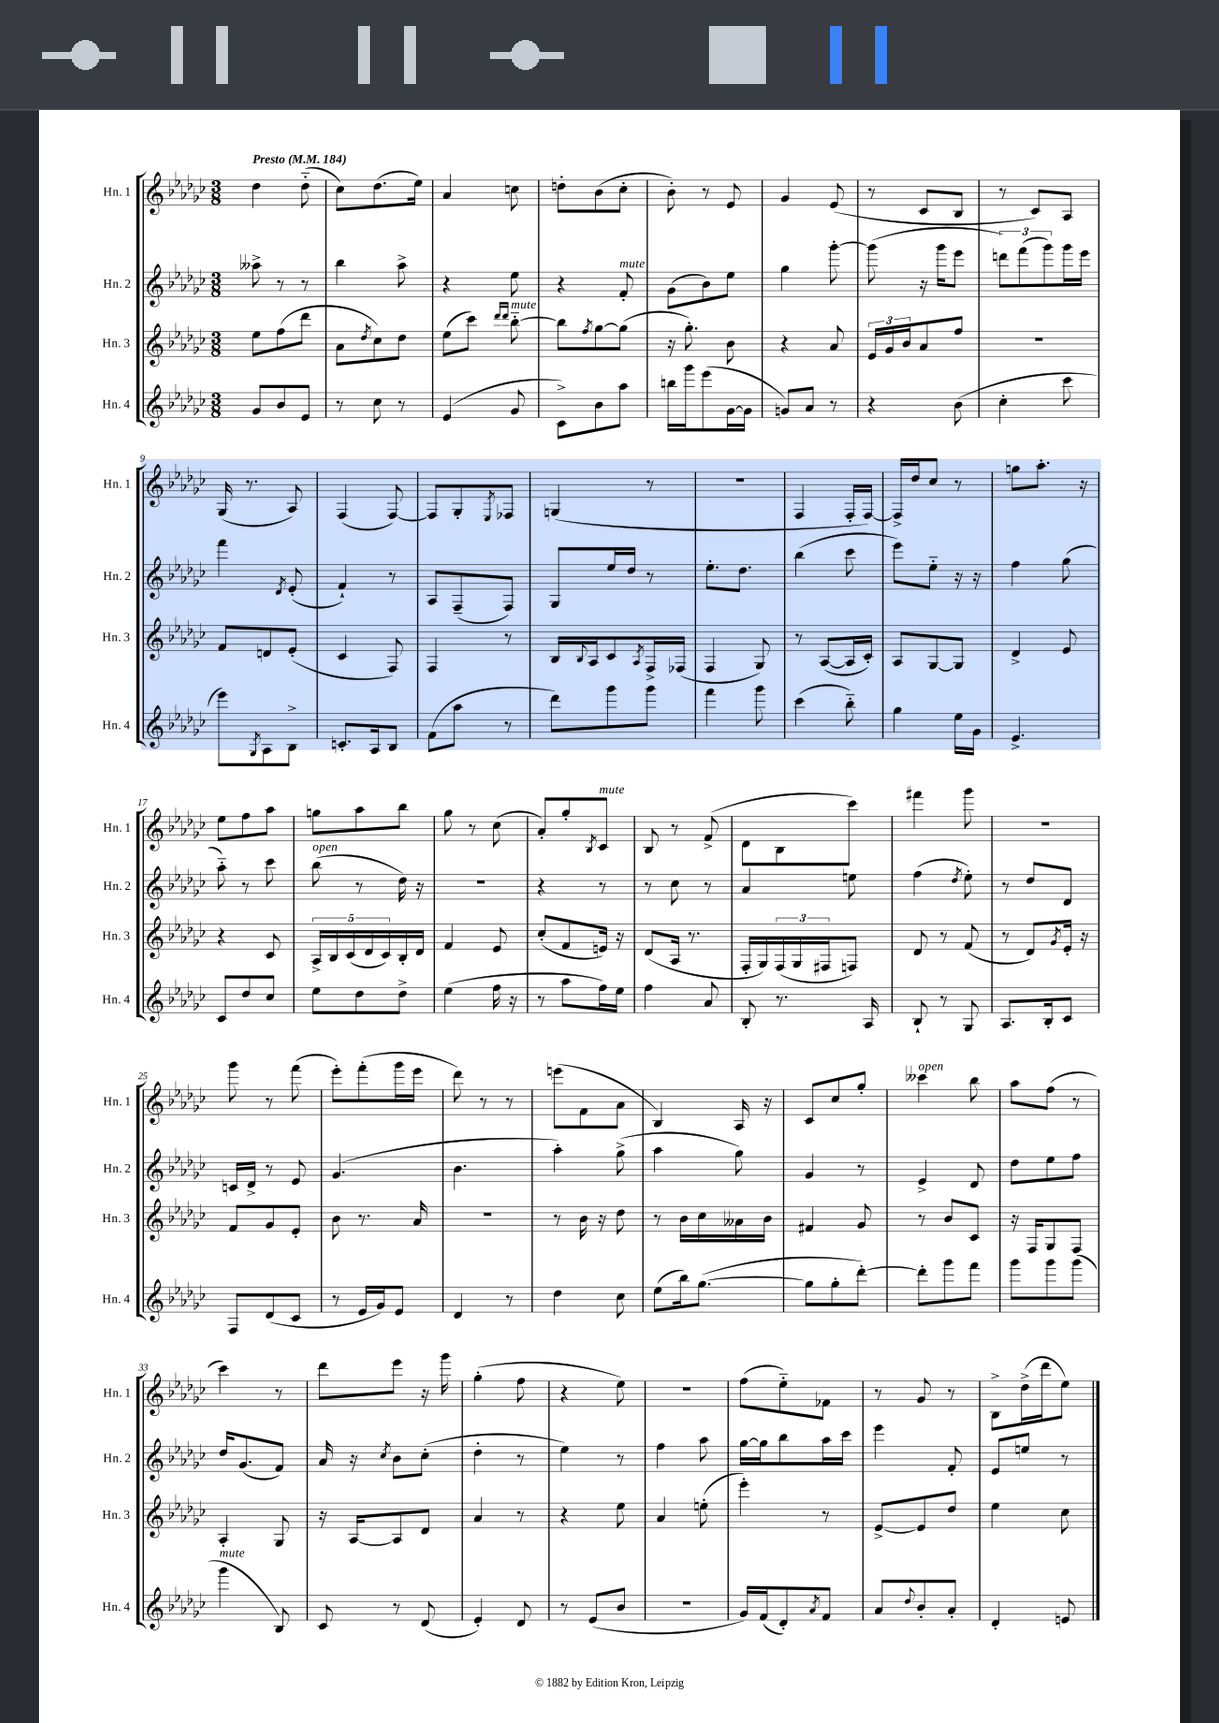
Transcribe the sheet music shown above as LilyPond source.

<<
\new StaffGroup <<
\new Staff = "s0" \with { instrumentName = "Hn. 1" shortInstrumentName = "Hn. 1" } {
    \clef treble \key ges \major \numericTimeSignature \time 3/8 \tempo "Presto" 4 = 184
    des''4 des''8-_( |
    ces''8) des''8.( ees''16) |
    aes'4 c''8 |
    d''8-. bes'8( ces''8-. |
    bes'8-.) r8 ees'8 |
    ges'4 ees'8( |
    r8 ces'8 bes8 |
    r8 ces'8) aes8 |
    ges16( r8. aes8) |
    f4( f8~) |
    f8 ges8-. \acciaccatura { ees8 } fes8 |
    g4( r8 |
    R4. |
    f4 f16-. f16~) |
    f16-> des''16 ces''8 r8 |
    g''8 aes''8.-. r16 |
    ees''8 f''8 aes''8 |
    g''8 aes''8 bes''8 |
    ges''8 r8 ces''8( |
    aes'8-.) ges''8-. \acciaccatura { bes8 } ces'8^\markup { \italic "mute" } |
    bes8 r8 f'8->( |
    des'8 bes8 ces'''8) |
    fis'''4 ges'''8 |
    R4. |
    ges'''8 r8 f'''8( |
    ees'''8-.) f'''8-.( ges'''16 ees'''16 |
    des'''8) r8 r8 |
    e'''8( f'8 aes'8 |
    bes4) aes16 r16 |
    ces'8 ces''8 ges''8-. |
    ceses'''4^\markup { \italic "open" } bes''8 |
    aes''8 f''8( r8 |
    ces'''4) r8 |
    des'''8 ees'''8 r16 ges'''16 |
    ges''4-.( f''8 |
    r4 ees''8) |
    R4. |
    f''8( ees''8-_) fes'8 |
    r8 ges'8 r8 |
    bes8-> des''16->( des'''16 ees''8) \bar "|." |
}
\new Staff = "s1" \with { instrumentName = "Hn. 2" shortInstrumentName = "Hn. 2" } {
    \clef treble \key ges \major \numericTimeSignature \time 3/8
    aeses''8-> r8 r8 |
    bes''4 aes''8-> |
    r4 ees''8 |
    r4 f'8-.^\markup { \italic "mute" } |
    ges'8( bes'8) ees''8 |
    ges''4 ges'''8~-. |
    ges'''8( r16 ges'''16 ees'''8 |
    \tuplet 3/2 { d'''8) f'''8( ges'''8) } ges'''16 ees'''16 |
    f'''4 \acciaccatura { des'8 } ees'8-.( |
    f'4-!) r8 |
    aes8 f8--( f8) |
    ges8 ees''16 des''16 r8 |
    ees''8.-. des''8. |
    bes''4( ces'''8 |
    ees'''8) ees''8-_ r16 r16 |
    f''4 ges''8( |
    aes''8-_) r8 ces'''8 |
    bes''8^\markup { \italic "open" }( r8 des''16) r16 |
    R4. |
    r4 r8 |
    r8 ces''8 r8 |
    aes'4 e''8 |
    f''4( \acciaccatura { des''8 } ees''8-.) |
    r8 des''8 des'8 |
    c'16 des'16-> r8 ees'8 |
    ges'4.( |
    bes'4. |
    aes''4-.) ges''8->( |
    aes''4 ges''8) |
    ges'4 r8 |
    ees'4-> des'8 |
    des''8 ees''8 f''8 |
    des''16 ges'8.( f'8) |
    aes'16 r16 \acciaccatura { ces''8 } bes'8 ces''8-.( |
    des''4-. r8 |
    ees''4) r8 |
    f''4 aes''8 |
    ges''16~ ges''16 bes''8 aes''16 ces'''16 |
    ees'''4 f'8-. |
    ees'8 e''8 r8 \bar "|." |
}
\new Staff = "s2" \with { instrumentName = "Hn. 3" shortInstrumentName = "Hn. 3" } {
    \clef treble \key ges \major \numericTimeSignature \time 3/8
    ees''8 f''8( des'''8 |
    aes'8 \acciaccatura { des''8 } ces''8) des''8 |
    ees''8( ces'''8) \grace { des'''16 des'''16 } bes''8~-_^\markup { \italic "mute" } |
    bes''8 \acciaccatura { f''8 } ges''8~ ges''8( |
    r16 ges''8.-.) bes'8 |
    r4 aes'8 |
    \tuplet 3/2 { ees'16 ges'16 bes'16 } aes'8 f''8 |
    R4. |
    f'8 d'8 ees'8-.( |
    ces'4 f8) |
    f4 r8 |
    bes16 \appoggiatura { bes8 } aes16 ces'8 \acciaccatura { aes8 } f16-> fes16( |
    f4 ges8) |
    r8 aes8~( aes16 ces'16-.) |
    aes8 ges8~ ges8 |
    des'4-> ees'8 |
    r4 ces'8 |
    \tuplet 5/4 { aes16-> bes16 ces'16( des'16 ces'16) } bes16-. des'16 |
    f'4 ees'8 |
    ces''8-.( f'8 e'16) r16 |
    des'8( aes16 r8. |
    f16-. ges16) \tuplet 3/2 { f16( ges16 fis16 } f8) |
    des'8 r8 f'8( |
    r8 des'8) \acciaccatura { ges'8 } ees'16-. r16 |
    f'8 ges'8 ees'8-. |
    bes'8 r8. aes'16 |
    R4. |
    r8 bes'16 r16 des''8 |
    r8 bes'16 ces''16 aeses'16 bes'16 |
    fis'4 ges'8 |
    r8 bes'8 ces'8 |
    r16 f16 ges8 f8 |
    aes4-. ges8 |
    r16 aes16~ aes8 des'8 |
    aes'4 r8 |
    r4 ees''8 |
    aes'4 e''8-.( |
    ees'''4-.) r8 |
    ees'8~-> ees'8 des''8 |
    ees''4 ces''8 \bar "|." |
}
\new Staff = "s3" \with { instrumentName = "Hn. 4" shortInstrumentName = "Hn. 4" } {
    \clef treble \key ges \major \numericTimeSignature \time 3/8
    ges'8 bes'8 ees'8 |
    r8 ces''8 r8 |
    ees'4( ges'8 |
    ces'8->) bes'8 aes''8 |
    b''16 ges'''16 ees'''8( ges'16~ ges'16 |
    g'8) aes'8 r8 |
    r4 bes'8( |
    ces''4-. ces'''8 |
    ees'''8) \acciaccatura { ges8 } aes8 bes8-> |
    c'8.-. aes16 bes8 |
    f'8( aes''8 r8 |
    des'''8) ges'''8 ges'''8 |
    f'''4 ges'''8 |
    ces'''4( bes''8-_) |
    ges''4 ees''16 ges'16 |
    ees'4.-> |
    ces'8 des''8 ces''8 |
    ees''8 des''8 des''8-> |
    ees''4( f''16 r16 |
    r8 aes''8 f''16) ees''16 |
    f''4 aes'8 |
    bes8-. r8. aes16 |
    bes8-! r8 ges8 |
    aes8. bes16-. ces'8 |
    f8 des'8( ces'8 |
    r8 ees'16 ges'16) ees'8 |
    des'4 r8 |
    des''4 ces''8 |
    ees''8( bes''16) ges''8.~( |
    ges''8 ges''8-. des'''8~-.) |
    des'''8-. ges'''8 f'''8 |
    ges'''8 ges'''8 ges'''8( |
    ges'''4^\markup { \italic "mute" } bes8) |
    ces'8 r8 des'8( |
    ees'4-.) des'8 |
    r8 ees'8( bes'8 |
    R4. |
    ges'16) f'16( des'8-.) \acciaccatura { aes'8 } f'8 |
    aes'8 \appoggiatura { des''8 } bes'8-. aes'8-. |
    des'4-. e'8 \bar "|." |
}
>>
>>
